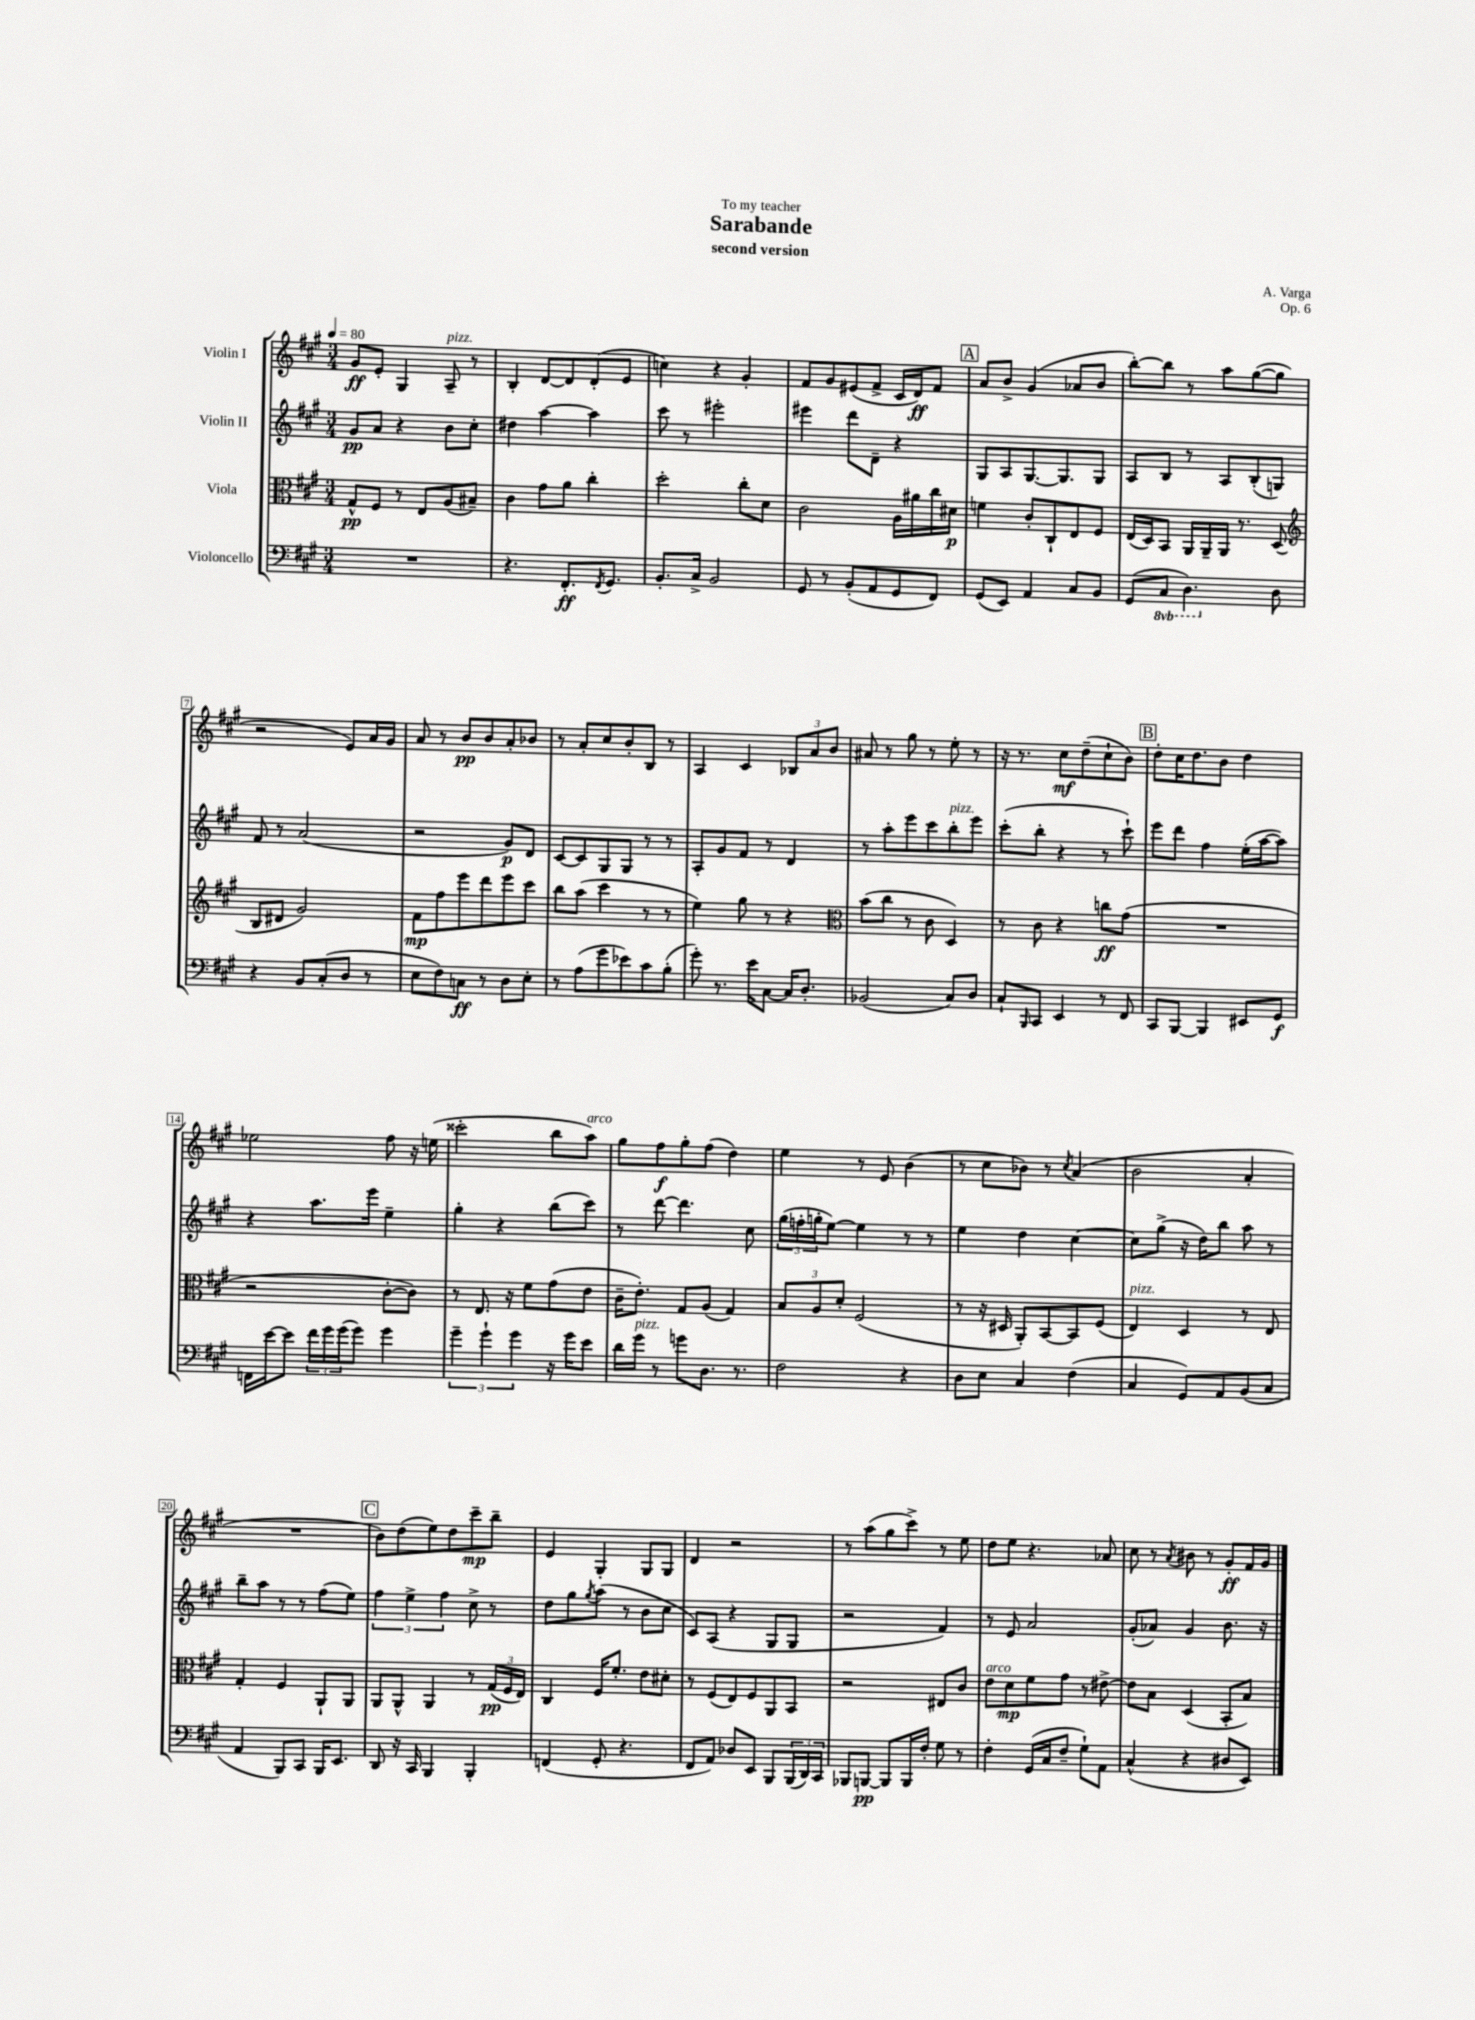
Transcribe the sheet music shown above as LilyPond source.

\header { title = "Sarabande" composer = "A. Varga" subtitle = "second version" dedication = "To my teacher" opus = "Op. 6" }
<<
\new StaffGroup <<
\new Staff = "s0" \with { instrumentName = "Violin I" } {
    \clef treble \key a \major \numericTimeSignature \time 3/4 \tempo 4 = 80
    gis'8\ff e'8-. gis4 a8--^\markup { \italic "pizz." } r8 |
    b4-. d'8~ d'8 d'8-.( e'8 |
    c''4) r4 gis'4-. |
    fis'8 gis'8 eis'8( fis'8-> cis'16 d'16\ff) fis'8 |
    \mark \markup { \box "A" } a'8 b'8-> gis'4( aes'8 b'8 |
    b''8~-.) b''8 r8 a''8 gis''8~( gis''8 |
    r2 e'8) a'16 gis'16 |
    a'8 r8 b'8\pp b'8 a'8-. bes'8 |
    r8 a'8-. cis''8 b'8-. b8 r8 |
    a4 cis'4 \tuplet 3/2 { bes8 a'8 b'8 } |
    ais'8 r8 gis''8 r8 e''8-. r8 |
    r16 r8. cis''8\mf d''8--( cis''8-! b'8) |
    \mark \markup { \box "B" } d''8-. cis''16 d''8. b'8 d''4 |
    ees''2 fis''8 r16 e''16( |
    cisis'''2-. b''8 a''8^\markup { \italic "arco" }) |
    gis''8 fis''8\f gis''8-. fis''8( d''4) |
    e''4 r8 e'8 b'4( |
    r8 cis''8 bes'8) r8 \acciaccatura { cis''8 } a'4( |
    b'2 a'4-. |
    R2. |
    \mark \markup { \box "C" } b'8) d''8( e''8) d''8 cis'''8--\mp b''8-- |
    e'4 gis4-. gis8 gis8 |
    d'4 r2 |
    r8 a''8( gis''8 cis'''8->) r8 e''8 |
    d''8 e''8 r4. aes'8 |
    cis''8 r8 \acciaccatura { a'8 } bis'8 r8 gis'8-.\ff fis'16 gis'16 \bar "|." |
}
\new Staff = "s1" \with { instrumentName = "Violin II" } {
    \clef treble \key a \major \numericTimeSignature \time 3/4
    gis'8\pp a'8 r4 b'8 cis''8-. |
    dis''4 a''4~ a''4 |
    cis'''8 r8 eis'''2-. |
    eis'''4 d'''8 d'8-- r4 |
    \mark \markup { \box "A" } gis8 a8 gis8.~ gis8. gis8 |
    a8 b8 r8 a8 b8-.( g8) |
    fis'8 r8 a'2( |
    r2 gis'8\p) d'8 |
    cis'8~ cis'8 gis8 gis8 r8 r8 |
    a8-. gis'8 fis'8 r8 d'4 |
    r8 a''8-. e'''8 cis'''8 b''8-.^\markup { \italic "pizz." } e'''8 |
    cis'''8-.( b''8-. r4 r8 cis'''8-!) |
    \mark \markup { \box "B" } e'''8 d'''8 fis''4 e''16-.( a''16~ a''8) |
    r4 a''8. e'''16 e''4-- |
    gis''4-. r4 b''8( cis'''8) |
    r8 d'''8~ d'''4. cis''8 |
    \tuplet 3/2 { gis''16( f''16-. g''16-. } e''8~) e''4 r8 r8 |
    e''4 d''4 cis''4~ |
    cis''8 gis''8->( r16 d''16) b''8 a''8 r8 |
    b''8-- a''8 r8 r8 fis''8( e''8) |
    \mark \markup { \box "C" } \tuplet 3/2 { fis''4 e''4-> fis''4 } cis''8-> r8 |
    d''8 gis''8 \acciaccatura { gis''8 } a''8( r8 b'8 cis''8 |
    cis'8) a8( r4 gis8 gis8 |
    r2 fis'4) |
    r8 e'8 a'2 |
    gis'8-.( aes'8) gis'4 b'8. r16 \bar "|." |
}
\new Staff = "s2" \with { instrumentName = "Viola" } {
    \clef alto \key a \major \numericTimeSignature \time 3/4
    gis8-^\pp fis8 r8 e8 a8( bis8--) |
    cis'4 gis'8 a'8 cis''4-. |
    d''2-. cis''8-. d'8 |
    cis'2 a16 ais'16 cis''16 dis'16\p |
    \mark \markup { \box "A" } f'4 cis'8-. cis8-! e8 fis8 |
    e16( d16) b,8 a,16 a,16-- a,16 r8. d8( |
    \clef treble b8 dis'8 gis'2) |
    fis'8\mp fis''8 e'''8 d'''8 e'''8 cis'''8 |
    b''8 a''8( cis'''4 r8 r8 |
    e''4) gis''8 r8 r4 |
    \clef alto b'8( cis''8 r8 cis'8 d4) |
    r8 cis'8 r4 c''8\ff gis'8( |
    \mark \markup { \box "B" } R2. |
    r2 cis'8~-. cis'8) |
    r8 e8. r16 fis'8 gis'8( e'8 |
    cis'16-- e'8.-.) gis8 a8( gis4) |
    \tuplet 3/2 { b8 a8 d'8-. } fis2( |
    r8 r16 dis16 a,8-.) b,8~ b,8 fis8( |
    e4^\markup { \italic "pizz." }) d4 r8 e8 |
    gis4-. fis4 a,8-! a,8 |
    \mark \markup { \box "C" } a,8 a,8-^ a,4 r8 \tuplet 3/2 { gis16\pp( fis16 e16) } |
    cis4 fis16 fis'8.-. e'8 dis'8-. |
    r8 fis8( e8) fis8 a,8 b,8 |
    r2 eis8 cis'8 |
    e'8^\markup { \italic "arco" } d'8\mp fis'8 gis'8 r8 eis'8~-> |
    eis'8 b8 d4( b,8-. b8) \bar "|." |
}
\new Staff = "s3" \with { instrumentName = "Violoncello" } {
    \clef bass \key a \major \numericTimeSignature \time 3/4 \set Staff.ottavationMarkups = #ottavation-simple-ordinals
    R2. |
    r4. fis,8.-.\ff \acciaccatura { fis,8 } gis,8. |
    b,8.-. cis16-> b,2 |
    gis,8 r8 b,8-.( a,8 gis,8 fis,8) |
    \mark \markup { \box "A" } gis,8( e,8) a,4 cis8 b,8 |
    gis,8( \ottava #-1 cis,8 d,4.) \ottava #0 d8 |
    r4 b,8 cis8-.( d8 r8 |
    e8 fis8) c8\ff r8 d8 e8-. |
    r8 a8( gis'8 ees'8) cis'8 b8-.( |
    gis'8-.) r8. e'16 cis8~ cis16 d8.-. |
    bes,2( cis8) d8 |
    cis8-! \grace { b,,16 } cis,8 e,4 r8 fis,8 |
    \mark \markup { \box "B" } cis,8 b,,8~ b,,4 eis,8 gis,8\f |
    f,16 e'16~ e'8 \tuplet 3/2 { fis'16 gis'16 gis'16( } gis'8) gis'4 |
    \tuplet 3/2 { gis'4-- gis'4-! gis'4 } r16 gis'16 e'8 |
    d'16 gis'16^\markup { \italic "pizz." } r8 g'8 d8. r8. |
    fis2 r4 |
    d8 e8 cis4 fis4( |
    cis4 gis,8) a,8 b,8( cis8 |
    a,4 b,,8) cis,8 b,,16 e,8. |
    \mark \markup { \box "C" } d,8 r16 cis,16 b,,4 b,,4-. |
    f,4( gis,8-. r4. |
    fis,8 a,8) des8 e,8 b,,8 \tuplet 3/2 { b,,16( d,16) cis,16 } |
    bes,,8 b,,8~\pp b,,8 b,,16 fis16-. gis8 r8 |
    fis4-. gis,16( cis16 fis8-- gis8-!) a,8 |
    cis4-^( r4 dis8 e,8) \bar "|." |
}
>>
>>
\layout { \context { \Score \override BarNumber.stencil = #(make-stencil-boxer 0.1 0.3 ly:text-interface::print) } }
